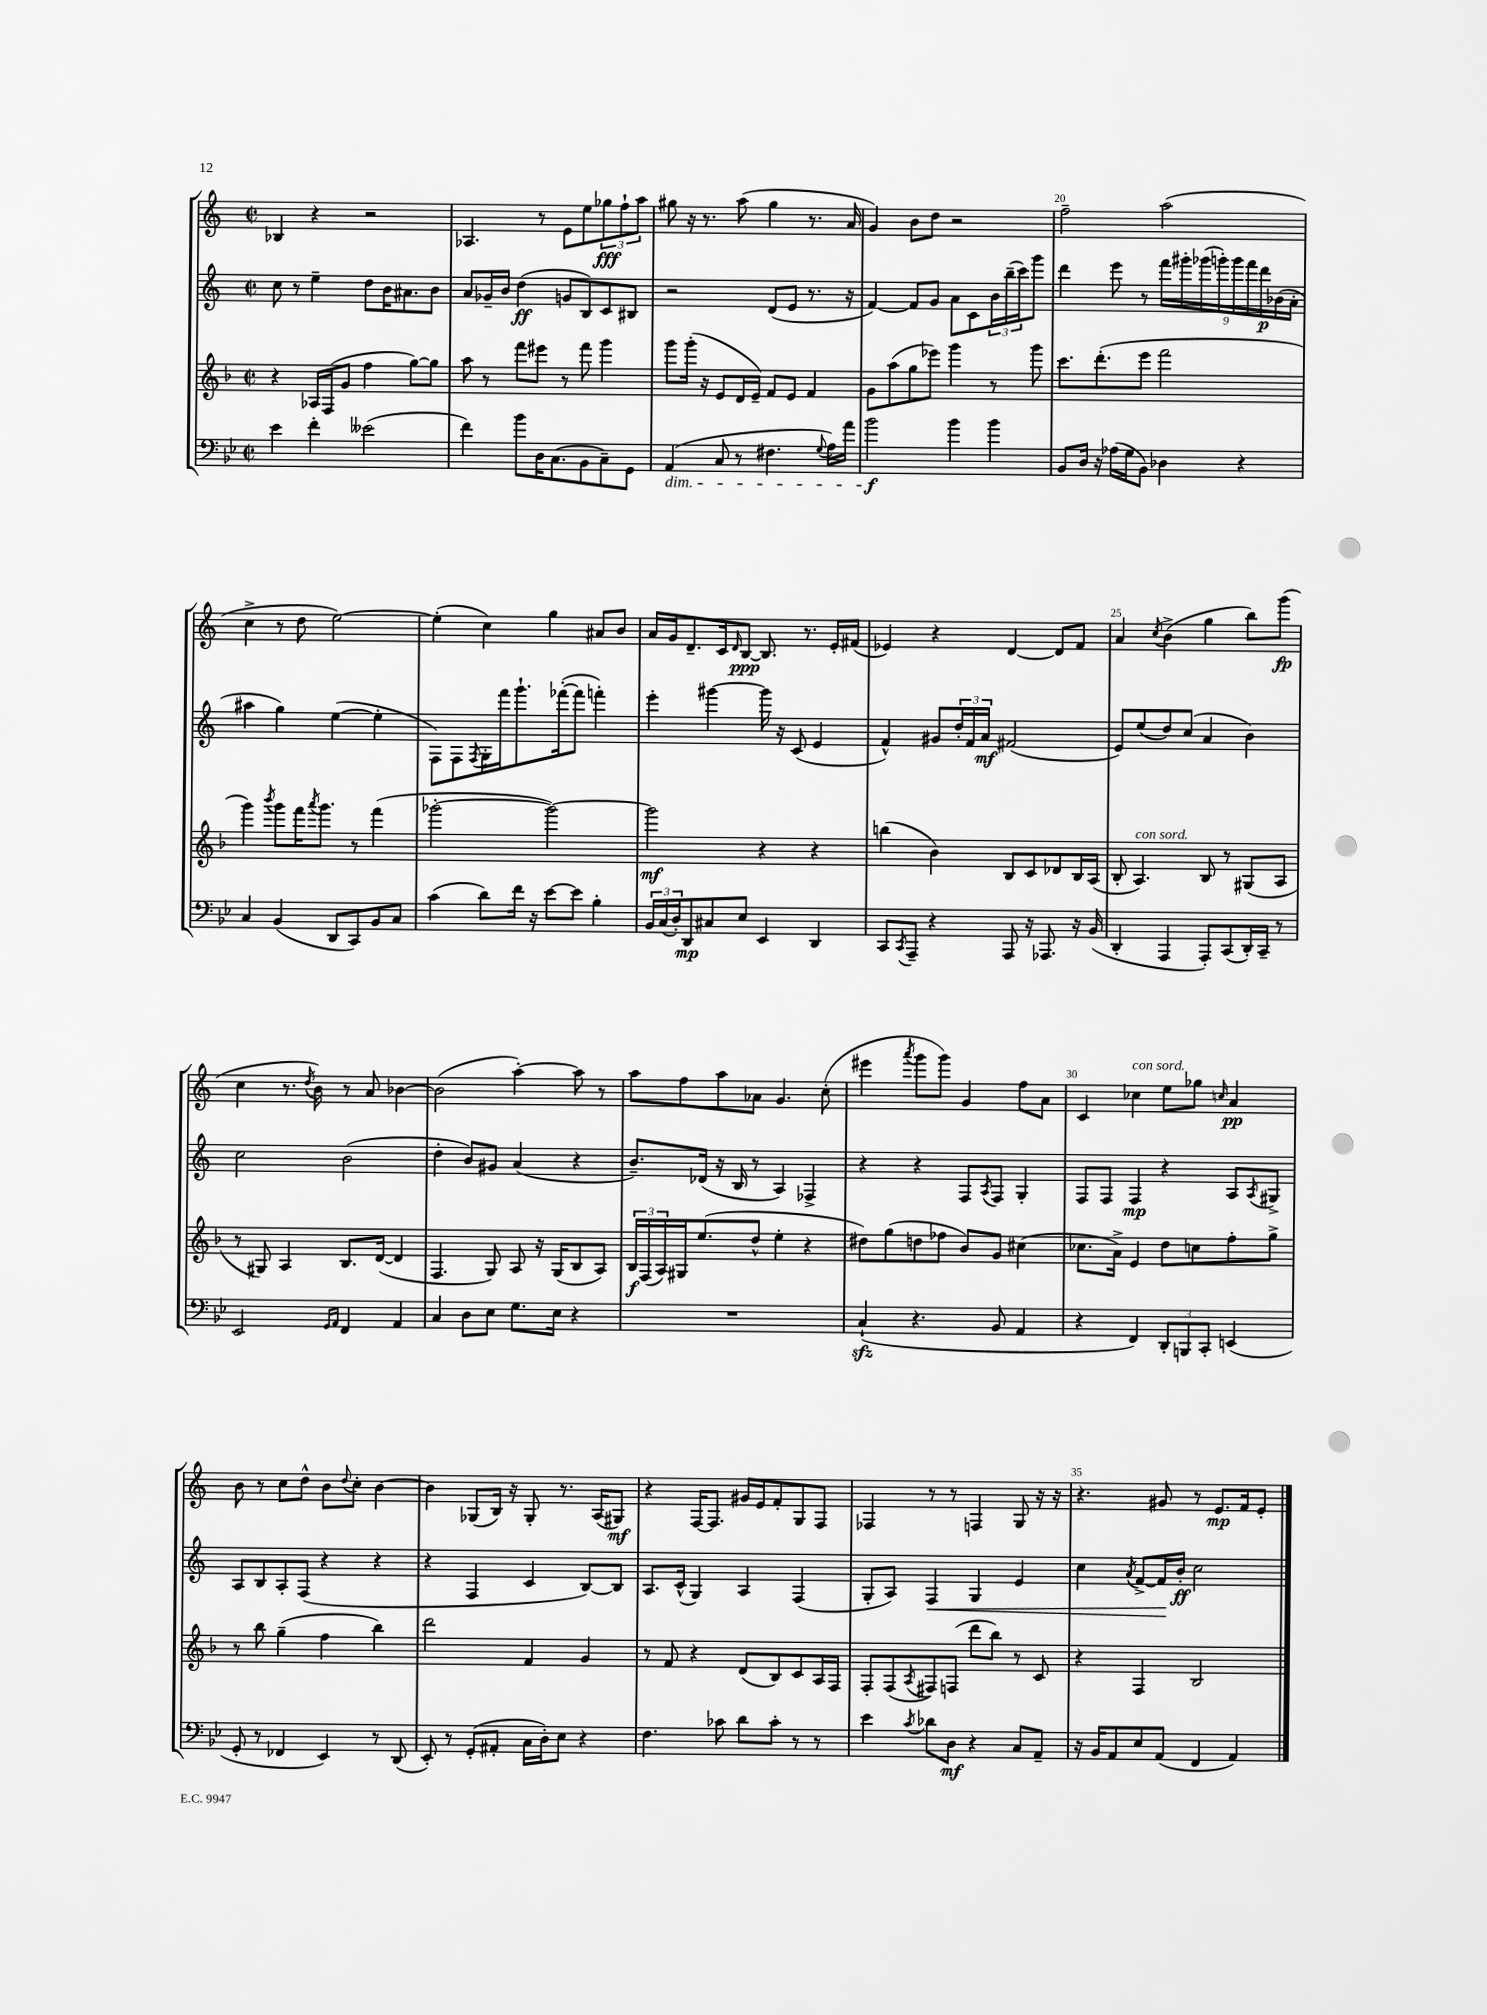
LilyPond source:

<<
\new StaffGroup <<
\new Staff = "s0" {
    \clef treble \key c \major \defaultTimeSignature \time 2/2
    bes4 r4 r2 |
    aes4. r8 e'8 e''8 \tuplet 3/2 { ges''8\fff f''8-! a''8 } |
    gis''8 r16 r8. a''8( gis''4 r8. a'16 |
    g'4) b'8 d''8 r2 |
    f''2-- a''2( |
    c''4-> r8 d''8 e''2~) |
    e''4-.( c''4) g''4 ais'8 b'8 |
    a'16 g'16 d'8.-- c'16 \grace { d'16 } b8~\ppp b8. r8. e'16-. fis'16( |
    ees'4) r4 d'4~ d'8 f'8 |
    a'4 \acciaccatura { c''8 } b'4->( g''4 b''8) g'''8\fp( |
    c''4 r8. \acciaccatura { d''8 } b'16) r8 a'8 bes'4~ |
    bes'2( a''4~-.) a''8 r8 |
    a''8 f''8 a''8 aes'8 g'4. c''8-.( |
    eis'''4 \acciaccatura { a'''8 } g'''8 g'''8) g'4 f''8 a'8 |
    c'4 ces''4^\markup { \italic "con sord." } e''8 ges''8 \grace { c''16 } a'4\pp |
    b'8 r8 c''8 d''8-^ b'8 \appoggiatura { d''8 } c''8-. b'4~ |
    b'4 ges8( b16) r16 ges8-. r8. a16( gis8\mf) |
    r4 f16~ f8. gis'16 e'16 f'8-. g8 f8 |
    fes4 r8 r8 f4 g8 r16 r16 |
    r4. gis'8 r8 e'8.\mp f'16 e'8-. \bar "|." |
}
\new Staff = "s1" {
    \clef treble \key c \major \defaultTimeSignature \time 2/2
    c''8 r8 e''4-- d''8 b'16 ais'8. b'8 |
    a'8 ges'16-- b'16 d''4\ff( g'8 b8) c'8 bis8 |
    r2 d'8( e'8 r8. r16 |
    f'4~) f'8 g'8 a'8 c'8 \tuplet 3/2 { b'16 b''16--( c'''16) } g'''8 |
    d'''4 e'''8 r8 \tuplet 9/8 { f'''16 gis'''16-. ges'''16( g'''16-.) g'''16 f'''16 d'''16\p bes'16( a'16-. } |
    ais''4 g''4) e''4~( e''4-. |
    f8) f8 \acciaccatura { f8 } g16-. f'''16 g'''8.-! fes'''16~-.( fes'''8 f'''4-.) |
    e'''4-. gis'''4~ gis'''16 r16 c'8( e'4 |
    f'4-^) gis'8 \tuplet 3/2 { d''16-. f'16 a'16\mf } fis'2( |
    e'8) e''8( d''8) c''8( a'4 b'4) |
    c''2 b'2( |
    d''4-. b'8) gis'8 a'4( r4 |
    b'8.--) des'16( r16 b16 r8 a4) fes4-> |
    r4 r4 f8 \acciaccatura { a8 } f8 g4-. |
    f8 f8 f4\mp r4 a8 \acciaccatura { a8 } gis8-> |
    a8 b8 a8-. f8( r4 r4 |
    r4 f4 c'4 b8~) b8 |
    a8. c'16-^( g4) a4 f4( |
    g8-. a8) f4\< g4 e'4 |
    c''4 \acciaccatura { a'8 } f'8~-> f'16\! b'16-.\ff c''2 \bar "|." |
}
\new Staff = "s2" {
    \clef treble \key f \major \defaultTimeSignature \time 2/2
    r4 aes16 f16( g'8 f''4 g''8~) g''8 |
    a''8 r8 f'''8 eis'''8 r8 f'''8 g'''4 |
    g'''8 g'''16-.( r16 e'8 d'16 e'16--) f'8 e'8 f'4 |
    g'8 a''8( g''8 ees'''8) g'''4 r8 g'''8 |
    c'''8. d'''8.-.( e'''8 f'''2 |
    g'''4) \acciaccatura { bes'''8 } g'''8 f'''16 \acciaccatura { a'''8 } g'''8. r8 f'''4( |
    ges'''2~-. ges'''2~) |
    ges'''2\mf r4 r4 |
    b''4( bes'4) bes8 c'8 des'8 bes16 a16( |
    bes8-. a4.^\markup { \italic "con sord." }) bes8 r8 gis8( a8 |
    r8 gis8) a4 bes8. d'16~( d'4 |
    f4. g8) a8 r16 g16( bes8 a8) |
    \tuplet 3/2 { bes16\f f16( a16) } gis16 e''8.( d''8-^ e''4-. r4 |
    dis''8) g''8( d''8 fes''8 bes'8) g'8 cis''4( |
    ces''8. a'16->) e'4 d''8 c''8 f''8-. g''8-> |
    r8 bes''8 g''4--( f''4 bes''4) |
    d'''2 f'4 g'4 |
    r8 f'8 r4 d'8( bes8) c'8 a16 f16 |
    f8-. f8( \acciaccatura { a8 } fis8) f8( d'''8 bes''8) r8 c'8 |
    r4 f4 bes2 \bar "|." |
}
\new Staff = "s3" {
    \clef bass \key bes \major \defaultTimeSignature \time 2/2
    ees'4 f'4-. eeses'2( |
    f'4) bes'8 d16 c8.( bes,8 c8--) g,8 |
    a,4\dim( c8 r8 fis4. \appoggiatura { g8 } a16) a'16 |
    bes'2\f\! bes'4 bes'4 |
    bes,8 d16 r16 aes16( g16 bes,8) des4 r4 |
    c4 bes,4( d,8 c,8) bes,8 c8 |
    c'4( d'8) f'16 r16 ees'8~ ees'8 bes4-. |
    \tuplet 3/2 { bes,16 c16( d16-.) } d,8\mp cis8 ees8 ees,4 d,4 |
    c,8 \acciaccatura { c,8 } a,,8-- r4 a,,8 r16 aes,,8. r16 bes,16( |
    d,4-. a,,4 a,,8-.) c,8( d,16-.) c,16-- r8 |
    ees,2 \grace { g,16 a,16 } f,4 a,4 |
    c4 d8 ees8 g8. ees16 r4 |
    R1 |
    c4-!\sfz( r4. bes,8 a,4 |
    r4 f,4) \tuplet 3/2 { d,8-. b,,8 c,8-. } e,4( |
    g,8-. r8 fes,4 ees,4) r8 d,8( |
    ees,8-.) r8 g,8-.( ais,8-. c16 d16-.) ees8 r4 |
    f4. ces'8 d'8 ces'8-. r8 r8 |
    ees'4 \acciaccatura { c'8 } des'8 d8\mf r4 c8 a,8-- |
    r16 bes,16 a,8 ees8 a,8( f,4 a,4) \bar "|." |
}
>>
>>
\layout { \context { \Score currentBarNumber = #16 \override BarNumber.break-visibility = ##(#f #t #t) barNumberVisibility = #(every-nth-bar-number-visible 5) } }
